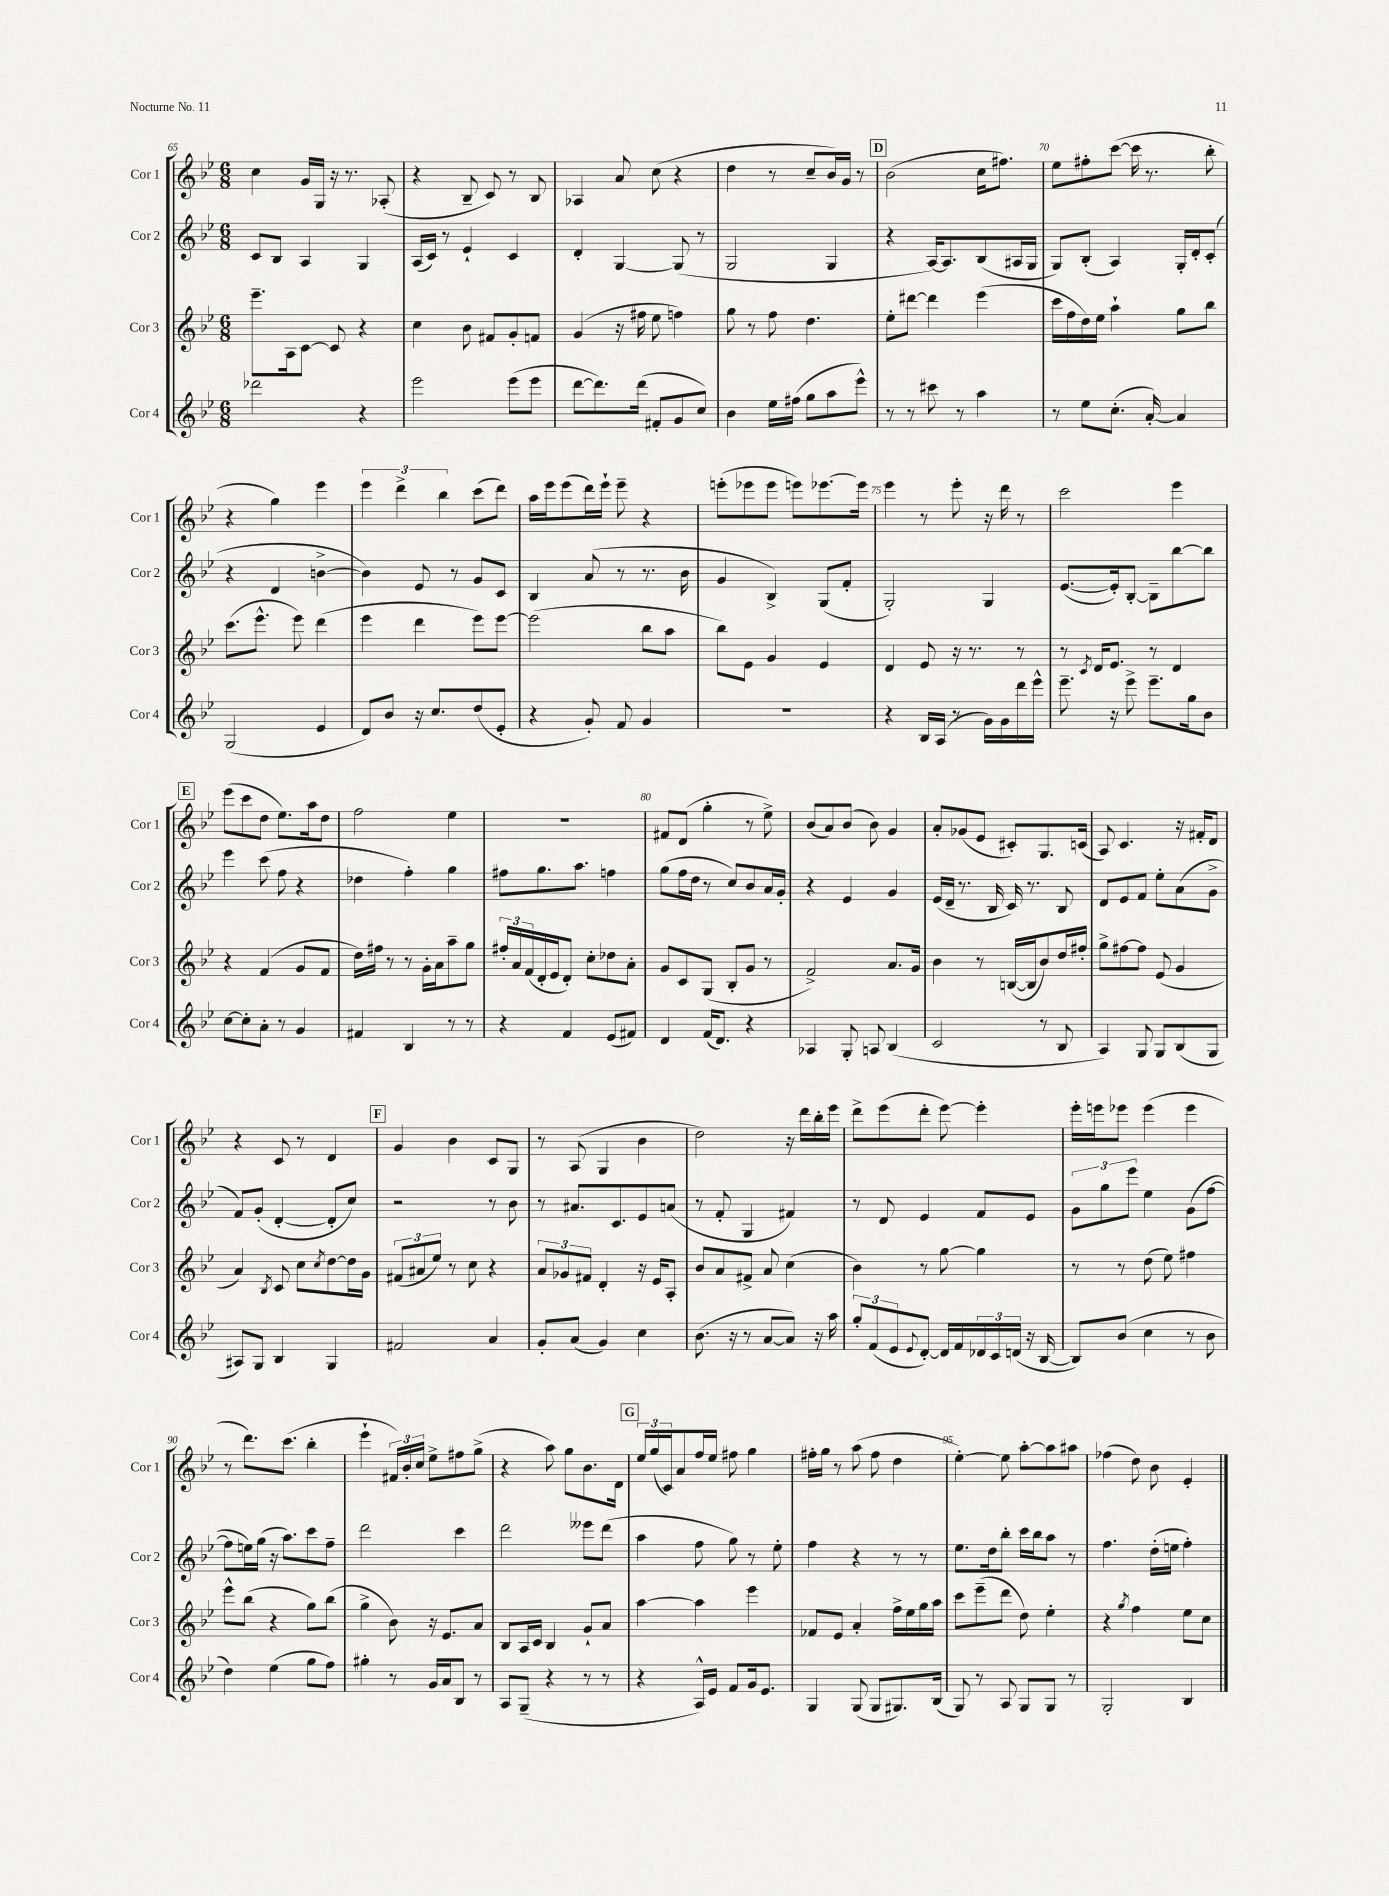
<<
\new StaffGroup <<
\new Staff = "s0" \with { instrumentName = "Cor 1" shortInstrumentName = "Cor 1" } {
    \clef treble \key bes \major \numericTimeSignature \time 6/8
    c''4 g'16 g16 r16 r8. aes8-.( |
    r4 bes8-- c'8) r8 bes8 |
    aes4 a'8 c''8( r4 |
    d''4 r8 c''8-- bes'16) g'16 r8 |
    \mark \markup { \box "D" } bes'2( c''16 fis''8.) |
    ees''8 fis''8-. c'''8~( c'''16 r8. bes''8-. |
    r4 g''4) ees'''4 |
    \tuplet 3/2 { ees'''4 d'''4-> bes''4 } c'''8( d'''8) |
    a''16 ees'''16 ees'''8( d'''16) ees'''16-! ees'''8-- r4 |
    e'''8-.( ees'''8 ees'''8 e'''8) ees'''8.~ ees'''16 |
    ees'''4 r8 ees'''8-. r16 d'''16 r8 |
    c'''2 ees'''4 |
    \mark \markup { \box "E" } ees'''8( c'''8 d''8 ees''8.) a''16 d''8 |
    f''2 ees''4 |
    R2. |
    fis'8 d'8( g''4-. r8 ees''8->) |
    bes'8( a'8) bes'8( bes'8) g'4 |
    a'8-. ges'8( ees'8 cis'8-.) g8. c'16( |
    a8) c'4. r16 fis'16-. d'8 |
    r4 c'8 r8 d'4 |
    \mark \markup { \box "F" } g'4 bes'4 c'8 g8 |
    r8 a8( g4 bes'4 |
    d''2) r16 d'''16 bes''16-. ees'''16 |
    d'''8-> ees'''8( d'''8-. ees'''8~) ees'''4-. |
    ees'''16-. e'''16 ees'''8 ees'''4( ees'''4 |
    r8 d'''8.) c'''8.( bes''4-. |
    ees'''4-! \tuplet 3/2 { fis'16) bes'16-. c''16 } ees''8-> fis''8 g''8->( |
    r4 a''8) g''8 bes'8. d'16 |
    \mark \markup { \box "G" } \tuplet 3/2 { ees''16 g''16( c'16) } a'8 f''16 ees''16 fis''8 g''4 |
    fis''16-. g''16 r8 a''8( fis''8 d''4 |
    ees''4~-.) ees''8 a''8~-. a''8 ais''8 |
    fes''4( d''8) bes'8 ees'4-. \bar "|." |
}
\new Staff = "s1" \with { instrumentName = "Cor 2" shortInstrumentName = "Cor 2" } {
    \clef treble \key bes \major \numericTimeSignature \time 6/8
    c'8 bes8 a4 g4 |
    a16( c'16) r8 ees'4-! c'4 |
    d'4-. g4~ g8( r8 |
    g2 g4 |
    \mark \markup { \box "D" } r4 a16~) a8. bes8( ais16 g16 |
    g8) bes8-.( a4) g16-. d'16-. c'8-.( |
    r4 d'4 b'4~-> |
    b'4) ees'8 r8 g'8 c'8 |
    bes4 a'8( r8 r8. bes'16 |
    g'4 bes4->) g8( f'8-. |
    g2-.) g4 |
    ees'8.~( ees'16-.) bes8~-. bes8-- bes''8~ bes''8 |
    \mark \markup { \box "E" } ees'''4 c'''8( f''8 r4 |
    des''4 f''4-.) g''4 |
    fis''8 g''8. a''8. f''4 |
    g''8( f''16 d''16 r8 c''8) bes'8 a'16 g'16-. |
    r4 ees'4 g'4 |
    ees'16( d'16-- r8. bes16 c'16) r8. bes8 |
    d'8 ees'8 f'8 ees''8-. a'8( g'8-> |
    f'8) g'8-.( d'4~-. d'8-. c''8) |
    \mark \markup { \box "F" } r2 r8 bes'8 |
    r8 ais'8. c'8. ees'8 a'8( |
    r8 f'8-. g4 fis'4) |
    r8 d'8 ees'4 f'8 ees'8 |
    \tuplet 3/2 { g'8 g''8 ees'''8 } ees''4 g'8( f''8~ |
    f''8 e''16) g''16( r16 a''8.) c'''8 f''8-- |
    d'''2 c'''4 |
    d'''2 eeses'''8 d'''8( |
    \mark \markup { \box "G" } a''4 f''8 g''8) r8 ees''8-. |
    f''4 r4 r8 r8 |
    ees''8. d''16 bes''8-. c'''16 bes''16 a''8 r8 |
    f''4. d''16-.( e''16 f''4-.) \bar "|." |
}
\new Staff = "s2" \with { instrumentName = "Cor 3" shortInstrumentName = "Cor 3" } {
    \clef treble \key bes \major \numericTimeSignature \time 6/8
    ees'''8.-- a16 c'8~ c'8 r4 |
    c''4 bes'8 fis'8 g'8-. f'8 |
    g'4( r16 fis''16 ees''8 f''4) |
    g''8 r8 f''8 d''4. |
    \mark \markup { \box "D" } ees''8-. dis'''8~ dis'''4 ees'''4( |
    c'''16 f''16 d''16) ees''16 a''4-! g''8 bes''8 |
    c'''8.( ees'''8.-^ ees'''8) d'''4( |
    ees'''4 d'''4 ees'''8) ees'''8~ |
    ees'''2( bes''8 a''8 |
    bes''8) ees'8 g'4 ees'4 |
    d'4 ees'8 r16 r8. r8 |
    r8 \acciaccatura { c'8 } d'16 ees'8. r8 d'4 |
    \mark \markup { \box "E" } r4 f'4( g'8 f'8 |
    d''16) fis''16 r8 r8 g'16-. a'16 a''8-- g''8 |
    \tuplet 3/2 { fis''16-. a'16 f'16( } d'16-. ees'16 d'8-.) c''8-. des''8 a'8-. |
    g'8 c'8 g8( bes8-. g'8 r8 |
    f'2->) a'8. g'16 |
    bes'4 r8 b16~( b16 bes'8) d''16 fis''16-. |
    g''8-> fis''8~ fis''8 ees'8( g'4 |
    a'4) \acciaccatura { bes8 } c'8 c''8 \acciaccatura { c''8 } d''8~ d''16 g'16 |
    \mark \markup { \box "F" } \tuplet 3/2 { fis'8( ais'8 ees''8) } r8 c''8 r4 |
    \tuplet 3/2 { a'8 ges'8 fis'8 } d'4-. r16 ees'16 a8-. |
    bes'8 a'8 fis'8-> a'8 c''4( |
    bes'4) r8 g''8~ g''4 |
    r8 r8 d''8( ees''8) fis''4 |
    ees'''8-^ bes''8( r4 g''8) bes''8( |
    g''4-> bes'8) r16 ees'8. a'8 |
    bes8 a16 c'16 bes4 g'8-! a'8 |
    \mark \markup { \box "G" } a''4~ a''4 ees'''4 |
    fes'8 ees'8 a'4-. f''16-> ees''16 g''16 a''16 |
    c'''8 ees'''8--( d'''8 d''8) ees''4-. |
    r4 \acciaccatura { g''8 } f''4 ees''8 c''8 \bar "|." |
}
\new Staff = "s3" \with { instrumentName = "Cor 4" shortInstrumentName = "Cor 4" } {
    \clef treble \key bes \major \numericTimeSignature \time 6/8
    des'''2 r4 |
    ees'''2 ees'''8( ees'''8 |
    d'''8~ d'''8.) d'''16( fis'8-. g'8 c''8) |
    bes'4 ees''16 fis''16( g''8 a''8 ees'''8-^) |
    \mark \markup { \box "D" } r8 r8 cis'''8 r8 a''4 |
    r8 ees''8 c''8.-.( a'16~-.) a'4 |
    g2( ees'4 |
    d'8) bes'8 r16 c''8. d''8( ees'8-. |
    r4 g'8-.) f'8 g'4 |
    R2. |
    r4 bes16 a16( r8 g'16) g'16 d'''16 ees'''16-^ |
    ees'''8.-- r16 ees'''8-> ees'''8.-- g''16 bes'8 |
    \mark \markup { \box "E" } c''8~ c''8-. a'8-. r8 g'4 |
    fis'4 bes4 r8 r8 |
    r4 f'4 ees'8( fis'8) |
    d'4 f'16( d'8.) r4 |
    aes4 g8-. a8 bes4( |
    c'2 r8 bes8 |
    a4) g8 g8 bes8( g8 |
    ais8) g8 bes4 g4 |
    \mark \markup { \box "F" } fis'2 a'4 |
    g'8-. a'8( g'4) c''4 |
    bes'8.( r16 r8 a'8~ a'8) r16 a''16 |
    \tuplet 3/2 { g''8-. f'8( ees'8 } \appoggiatura { ees'8 } d'8~-.) d'16 f'16 \tuplet 3/2 { des'16 c'16 d'16( } r16 bes16~ |
    bes8) bes'8( c''4 r8 bes'8 |
    d''4) ees''4( g''8 f''8) |
    gis''4-. r8 g'16 a'16 bes8 r8 |
    a8 g8--( r4 r8 r8 |
    \mark \markup { \box "G" } r4 a16-^) ees'16 f'8 g'16 ees'8. |
    g4 g8( g8 gis8.) bes16( |
    g8) r8 a8 g8 g8 r8 |
    g2-. bes4 \bar "|." |
}
>>
>>
\layout { \context { \Score currentBarNumber = #65 \override BarNumber.break-visibility = ##(#f #t #t) barNumberVisibility = #(every-nth-bar-number-visible 5) } }
